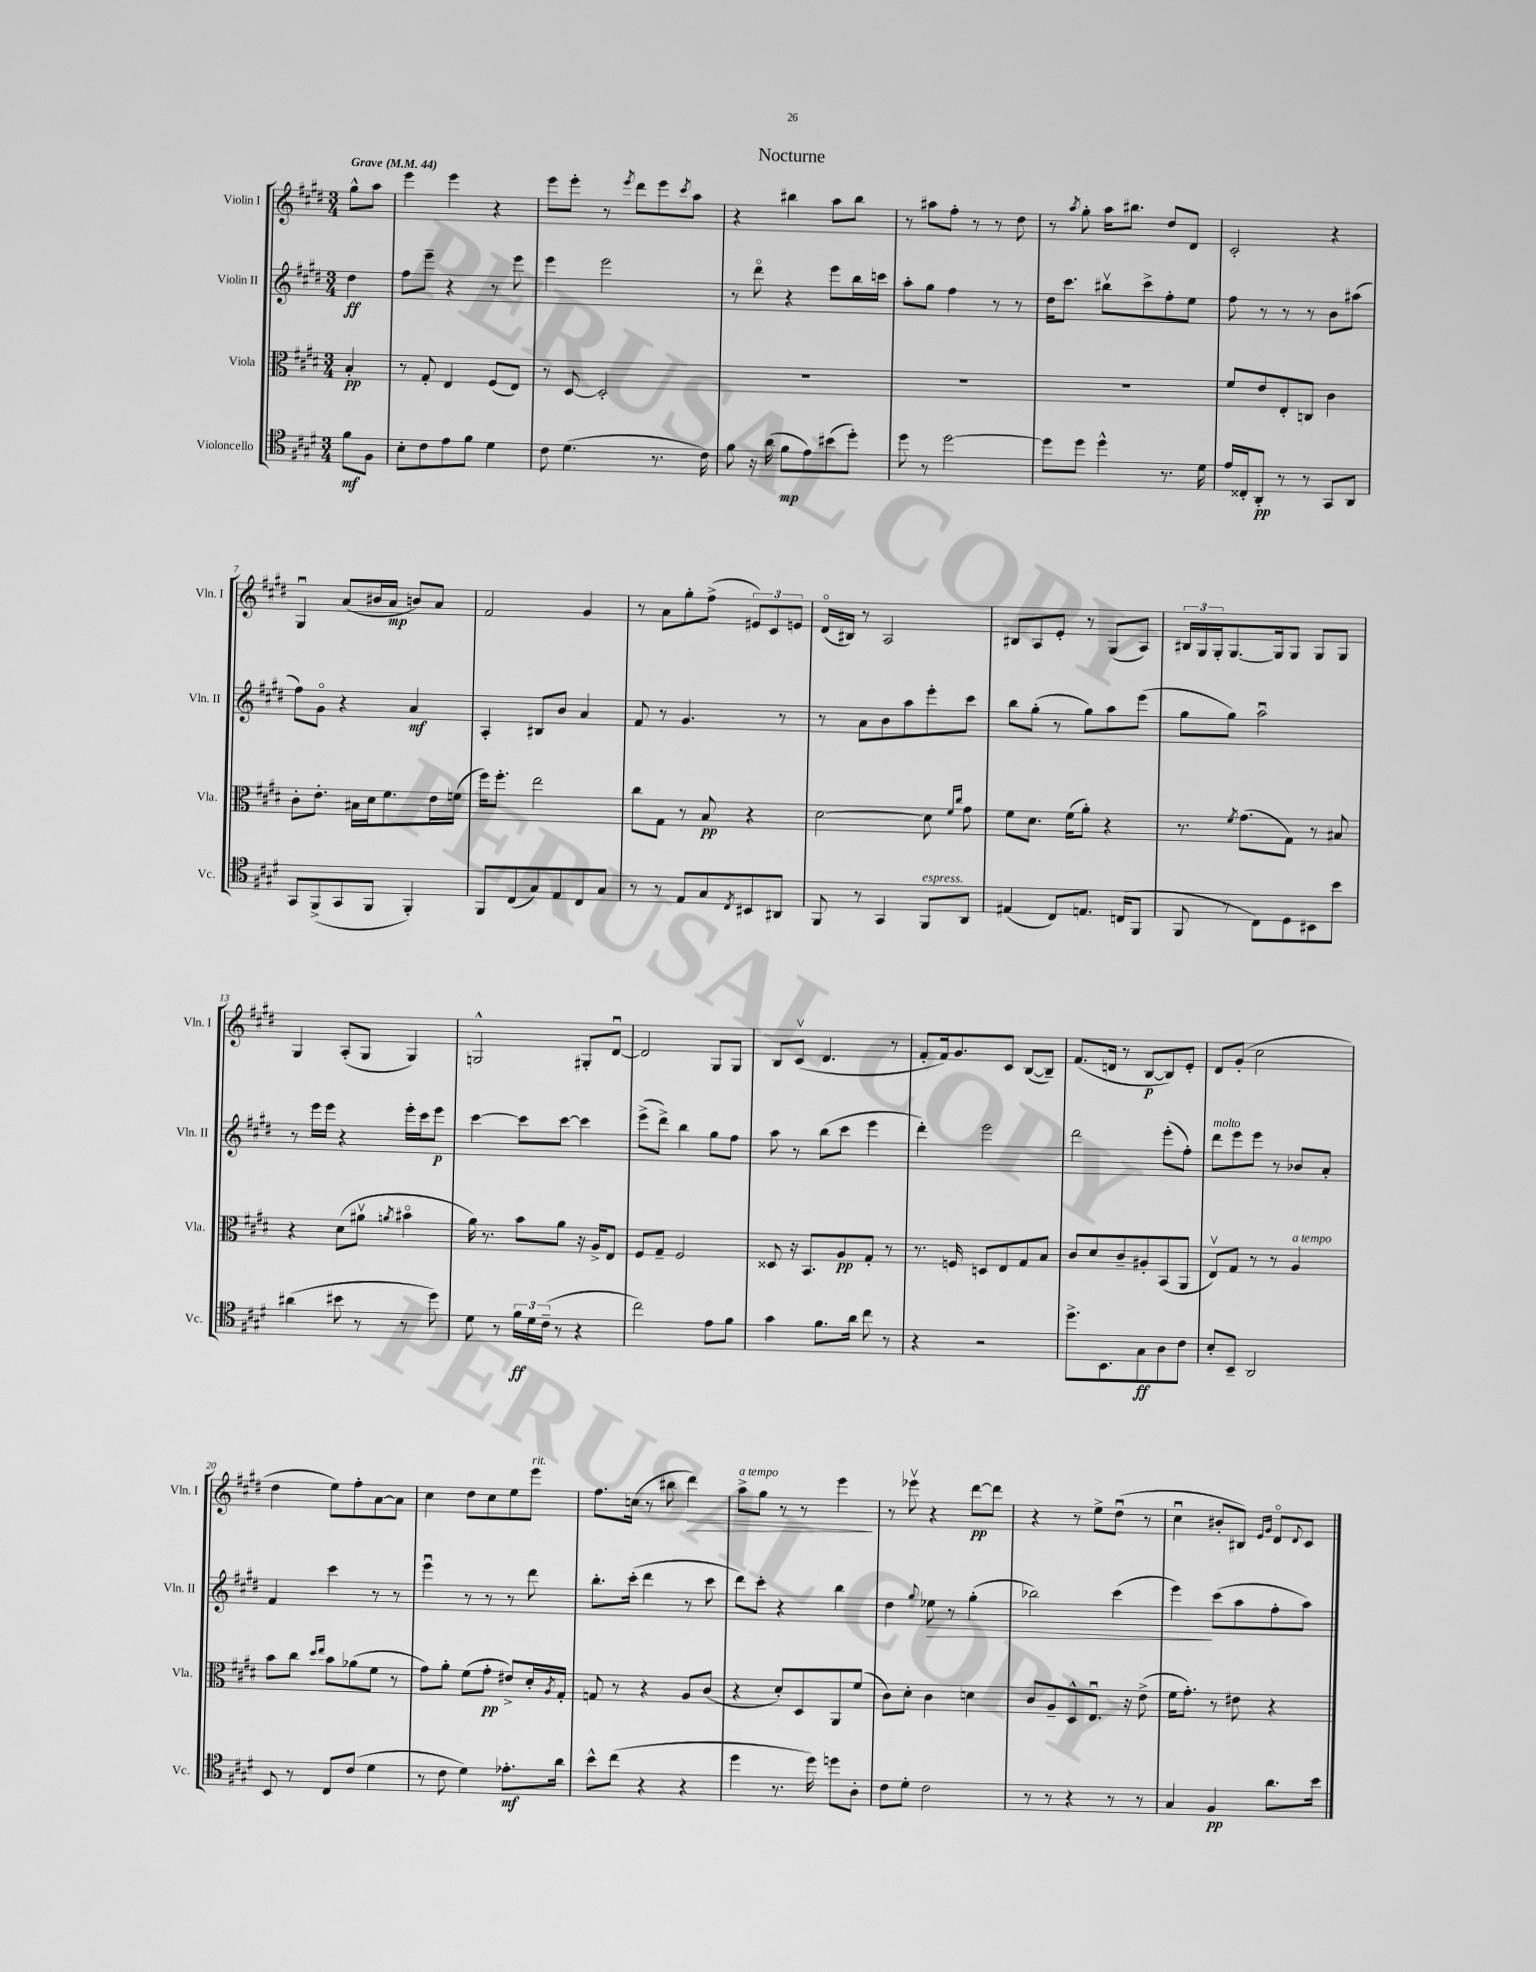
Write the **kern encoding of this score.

**kern	**kern	**kern	**kern
*staff4	*staff3	*staff2	*staff1
*clefC4	*clefC3	*clefG2	*clefG2
*k[f#c#g#d#]	*k[f#c#g#d#]	*k[f#c#g#d#]	*k[f#c#g#d#]
*M3/4	*M3/4	*M3/4	*M3/4
*MM44	*MM44	*MM44	*MM44
8f#	4B'	4dd#	8gg#^^
8F#	.	.	8aa
=	=	=	=
8B'	8r	8ff#	4eee
8c#	8G#'	8eee~	.
8e	4E	4r	4eee
8f#	.	.	.
4d#	(8F#	8r	4r
.	8E)	8eee	.
=	=	=	=
8c#	8r	4eee	8eee
(4.d#	[8D#	.	8eee'
.	2D#']	2eee	8r
.	.	.	8qeee
.	.	.	8ddd#
8.r	.	.	8eee
.	.	.	8qccc#
.	.	.	8aa
16c#)	.	.	.
=	=	=	=
8f#	2.r	8r	4r
16r	.	8ddd#o	.
(16a	.	.	.
8f#	.	4r	4bb#
8e)	.	.	.
(8b#	.	8eee	8aa
8dd#')	.	16bb	8bb#
.	.	16ccc	.
=	=	=	=
8dd#	2.r	8aa'	8r
8r	.	8gg#	8aa#
[2dd#	.	4ff#	8ff#'
.	.	.	8r
.	.	8r	8r
.	.	8r	8dd#
=	=	=	=
8dd#]	2.r	16dd#	8r
.	.	8.ccc#	.
.	.	.	8qaa
8dd#	.	.	8gg#'
4dd#^^	.	8bb#v	16aa
.	.	.	8.bb#
.	.	8ccc#^	.
8.r	.	8ff#'	8dd#
.	.	8ee	8d#
16d#	.	.	.
=	=	=	=
16e	8f#	8ff#	2c#'
16C##'	.	.	.
8AA'	8e	8r	.
8r	8E'	8r	.
8r	8C	8r	.
8GG#	4c#	8b	4r
8AA	.	(8aa#	.
=	=	=	=
8GG#	8c#'	8ff#)	4G#u
(8FF#^	8.e'	8g#o	.
8GG#	.	4r	(8a
.	16B#	.	.
8FF#	16d#	.	16b#
.	8.f#	.	16a
4FF#')	.	4a	8b)
.	16e	.	8a
.	(16f	.	.
=	=	=	=
8FF#	16ff#)	4A'	2f#
.	8.ff#'	.	.
(8C#	.	.	.
8G#)	2ee	8B#	.
8E	.	8b	.
8C#	.	4a	4g#
8G#	.	.	.
=	=	=	=
8r	8cc#	8f#	8r
8r	8G#	8r	8a
8E	8r	4.g#	8gg#'
8G#	8B	.	(8ff#^
8qC#	.	.	.
8BB#	4r	.	12e#)
.	.	.	12c#
8AA#	.	8r	.
.	.	.	12e
=	=	=	=
8FF#	[2d#	8r	(16d#o
.	.	.	16B#)
8r	.	8a	8r
4GG#	.	8b	2A
.	.	8aa	.
8FF#	8d#]	8eee'	.
.	16qqf#	.	.
.	16qqcc#	.	.
8AA	8g#	8ccc#	.
=	=	=	=
(4E#	8f#	8bb	8B#
.	8.d#	(8gg#'	8A
8C#)	.	8r	8e'
.	(16f#	.	.
8.E	8a')	8gg#)	8r
.	4r	8aa	(8G#
(16C	.	.	.
8FF#	.	(8eee	8A)
=	=	=	=
8FF#	8.r	8gg#	24B#
.	.	.	24G#
.	.	.	24G#'
8r	.	8gg#)	[8.G#
.	8qf#	.	.
.	(8.g#	.	.
8C#)	.	2aau	.
.	.	.	16G#]
8D#	8G#)	.	8G#
8BB#	8r	.	8G#
8b	8B#	.	8G#
=	=	=	=
(4a#	4r	8r	4G#
.	.	16eee	.
.	.	16eee	.
8b#	(8d#	4r	(8A'
8r	8a#v	.	8G#
.	8qa	.	.
8r	4b#o	16eee'	4G#)
.	.	16ccc#	.
8dd#)	.	8eee	.
=	=	=	=
8d#	16a)	[4ccc#	2G^^
.	8.r	.	.
8r	.	.	.
24f#	8b	8ccc#]	.
24d#	.	.	.
(24c#~	.	.	.
8r	8a	[8ccc#	.
4r	16r	4ccc#]	8G#'
.	16A^	.	.
.	8E	.	[8d#u
=	=	=	=
2cc#)	8F#	(8eee^	2d#]
.	8G#~	8ddd#^)	.
.	2F#	4bb	.
8e	.	8gg#	8G#
8f#	.	8ff#	8G#
=	=	=	=
4g#	8D##	8aa	8B
.	16r	8r	(8c#v
.	8.BB	.	.
8.f#	.	(8bb	4.d#
.	8A	8ccc#	.
16a	.	.	.
8cc#	8G#'	4eee	.
8r	8r	.	8r
=	=	=	=
4r	8.r	4ddd#')	8f#'
.	.	.	16f#)
.	16F	.	8.g#
2r	8D	2eee	.
.	8E	.	8c#
.	8G#	.	([8B
.	8B	.	8B~])
=	=	=	=
8.dd#^	8c#	2ddd#	(8.f#
.	8d#	.	.
8.BB	.	.	16d
.	8c#~	.	8r
8G#	8A#'	.	[8B
8A	(8BB	(8eee'	8B])
8c#	8AA	8ff#')	8e'
=	=	=	=
8B'	8Ev)	8ddd#	8d#
8BB~	8G#	8eee	(8g#'
2AA	8r	8eee	2cc#
.	8r	8r	.
.	4A	8b-	.
.	.	8a'	.
=	=	=	=
8BB	8b	4f#	4dd#
8r	8cc#	.	.
.	16qqdd#	.	.
.	16qqee	.	.
8C#	8b	4ccc#	8ee)
(8c#	(8a-	.	8ff#'
4d#	8f#	8r	[8a
.	8r	8r	8a]
=	=	=	=
8r	8g#)	4eeeu	4cc#
8c#	8a'	.	.
4d#)	(8f#	8r	8dd#
.	8g#'	8r	8cc#
8.e-'	8e#^)	8r	8ee
.	16d#'	8ddd#	8eee
.	8qA	.	.
16a	16G#'	.	.
=	=	=	=
8b^^	8G	8.bb'	8.ff#
(8cc#	8r	.	.
.	.	(16ccc#'	(16cc
4r	4r	4ddd#	8r
.	.	.	8bb#
4r	8A	8r	4ddd#)
.	(8c#	8ccc#	.
=	=	=	=
4dd#	4r	8ddd#)	8aa^
.	.	8ccc#'	8gg#
8.r	8d#')	4r	8r
.	8D#	.	8r
16dd#)	.	.	.
8dd	8AA	4bb	4eee
8A'	(8f#	.	.
=	=	=	=
8c#	8c#)	4dd#	8r
8d#'	8d#'	.	8eee-v
.	.	8qqgg#	.
2c#	4c#	8ee-	4r
.	.	8r	.
.	4d	(4gg#'	[8ddd#
.	.	.	8ddd#]
=	=	=	=
8r	8c#	2bb-)	4r
8r	8A~	.	.
4r	8D#^^	.	8r
.	8.Eu	.	8ee^
8r	.	(4ccc#	(8dd#u
.	16r	.	.
8r	(8e^	.	8r
=	=	=	=
4G#	16f#	4eee)	4cc#u
.	8.g#')	.	.
4F#	8r	(8ccc#	8b#'
.	8e#	8aa	8B#)
.	.	.	16qqe
.	.	.	16qqg#
8.a	4r	8ff#'	8d#o
.	.	.	8qqd#
.	.	8aa)	8c#
16b	.	.	.
==	==	==	==
*-	*-	*-	*-
